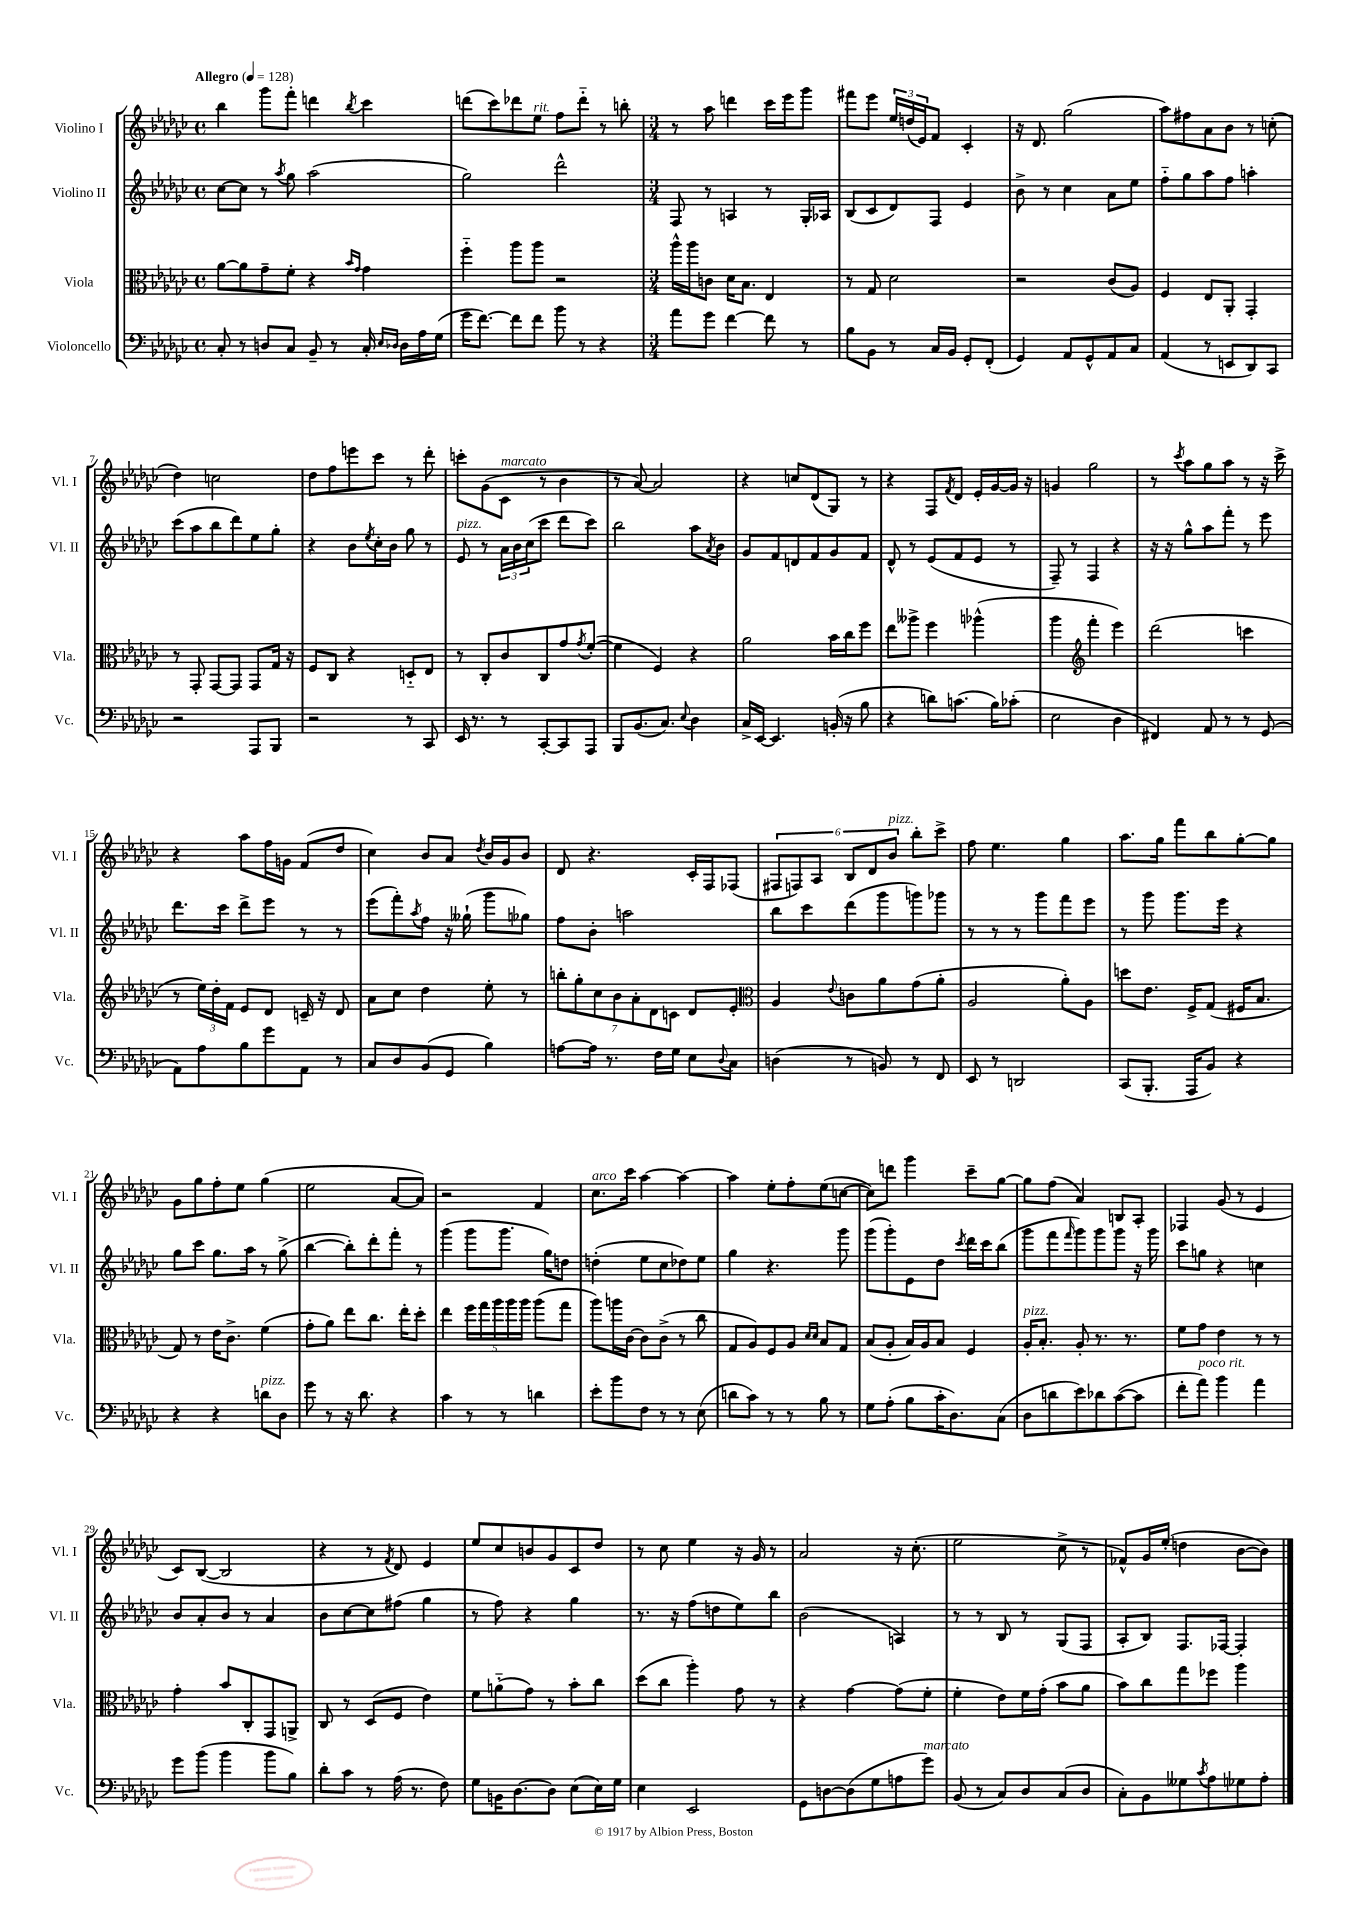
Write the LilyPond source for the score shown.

<<
\new StaffGroup <<
\new Staff = "s0" \with { instrumentName = "Violino I" shortInstrumentName = "Vl. I" } {
    \clef treble \key ges \major \defaultTimeSignature \time 4/4 \tempo "Allegro" 4 = 128
    bes''4 ges'''8 f'''8-. d'''4 \acciaccatura { bes''8 } ces'''4 |
    d'''8( ces'''8) des'''8 ees''8^\markup { \italic "rit." } f''8 des'''8-_ r8 b''8-. |
    \numericTimeSignature \time 3/4 r8 aes''8 d'''4 ces'''16 ees'''16 ges'''8 |
    fis'''8 ees'''8 \tuplet 3/2 { ees''16 d''16( ees'16) } f'8 ces'4-. |
    r16 des'8. ges''2( |
    aes''8) fis''8 aes'8 bes'8 r8 c''8-.( |
    des''4) c''2 |
    des''8 f''8 e'''8 ces'''8 r8 des'''8-. |
    c'''8-. ges'8( ces'8^\markup { \italic "marcato" } r8 bes'4 |
    r8 aes'8~) aes'2 |
    r4 c''8 des'8( ges8) r8 |
    r4 f8 \acciaccatura { f'8 } des'8 ees'16-. ges'16~ ges'16 r16 |
    g'4 ges''2 |
    r8 \acciaccatura { ces'''8 } aes''8 ges''8 aes''8 r8 r16 ces'''16-> |
    r4 aes''8 f''16 g'16 f'8( des''8 |
    ces''4) bes'8 aes'8 \acciaccatura { des''8 } bes'16 ges'16 bes'8 |
    des'8 r4. ces'16-. f16 fes8( |
    \tuplet 6/4 { fis8 f8) aes8 bes8 des'8 bes'8^\markup { \italic "pizz." } } bes''8-. ces'''8-> |
    f''8 ees''4. ges''4 |
    aes''8. ges''16 f'''8 bes''8 ges''8~-. ges''8 |
    ges'8 ges''8 f''8-. ees''8 ges''4( |
    ees''2 aes'8~ aes'8) |
    r2 f'4 |
    ces''8.^\markup { \italic "arco" } ces'''16 aes''4~ aes''4~ |
    aes''4 ees''8-. f''8-. ees''8( c''8~ |
    c''8) d'''8 ges'''4 ces'''8-- ges''8~ |
    ges''8 f''8( aes'4) b8 aes8-. |
    fes4 ges'8( r8 ees'4 |
    ces'8) bes8~( bes2 |
    r4 r8 \acciaccatura { f'8 } des'8) ees'4 |
    ees''8 ces''8 b'8 ges'8 ces'8 des''8 |
    r8 ces''8 ees''4 r16 ges'16 r8 |
    aes'2 r16 ces''8.-.( |
    ees''2 ces''8-> r8 |
    fes'8-^) ges'16 ees''16-.( d''4 bes'8~ bes'8) \bar "|." |
}
\new Staff = "s1" \with { instrumentName = "Violino II" shortInstrumentName = "Vl. II" } {
    \clef treble \key ges \major \defaultTimeSignature \time 4/4
    ces''8~ ces''8 r8 \acciaccatura { aes''8 } ges''8 aes''2( |
    ges''2) des'''2-^ |
    \numericTimeSignature \time 3/4 f8 r8 a4 r8 ges16-. aes16 |
    bes8( ces'8 des'8) f8 ees'4 |
    bes'8-> r8 ces''4 aes'8 ees''8 |
    f''8-_ ges''8 aes''8 f''8 a''4-. |
    ces'''8( aes''8 bes''8 des'''8) ees''8 ges''8-. |
    r4 bes'8 \acciaccatura { ees''8 } ces''16-. bes'16 ges''8 r8 |
    ees'8^\markup { \italic "pizz." } r8 \tuplet 3/2 { aes'16 bes'16 ces''16( } ces'''8 des'''8 ces'''8) |
    bes''2 aes''8 \acciaccatura { aes'8 } bes'8 |
    ges'8 f'8 d'8 f'8 ges'8 f'8 |
    des'8-^ r8 ees'8( f'8 ees'8 r8 |
    f8--) r8 f4 r4 |
    r16 r16 ges''8-^ aes''8 f'''8-. r8 ees'''8 |
    des'''8. ces'''16 des'''8-> ees'''8 r8 r8 |
    ees'''8( f'''8-.) \acciaccatura { aes''8 } f''8 r16 geses''16-!( ges'''8 ges''8) |
    f''8 bes'8-. a''2 |
    bes''8 ces'''8 des'''8( ges'''8 g'''8) ges'''8 |
    r8 r8 r8 ges'''8 f'''8 ees'''8 |
    r8 ges'''8 ges'''8. ees'''16 r4 |
    ges''8 ces'''8 ges''8. aes''16 r8 ges''8->( |
    bes''4~ bes''8-.) des'''8-. f'''8-. r8 |
    ges'''4( ges'''8 ges'''8. ges''16) d''8 |
    d''4-.( ees''8 ces''8 des''8) ees''8 |
    ges''4 r4. ges'''8 |
    ges'''8( ges'''8-.) ees'8 des''8 \acciaccatura { ces'''8 } des'''16 ces'''16 bes''8( |
    ges'''8 f'''8 \grace { f'''16 } ges'''8) ges'''8 ges'''8 r16 ges'''16 |
    ces'''8 g''8 r4 c''4 |
    bes'8 aes'8-. bes'8 r8 aes'4 |
    bes'8 ces''8~ ces''8 fis''8( ges''4 |
    r8 f''8) r4 ges''4 |
    r8. r16 f''8( d''8 ees''8) bes''8 |
    bes'2( a4) |
    r8 r8 bes8 r8 ges8( f8 |
    aes8-. bes8) f8. fes16~ fes4-. \bar "|." |
}
\new Staff = "s2" \with { instrumentName = "Viola" shortInstrumentName = "Vla." } {
    \clef alto \key ges \major \defaultTimeSignature \time 4/4
    aes'8~ aes'8 ges'8-- f'8-. r4 \grace { bes'16 ges'16 } ges'4 |
    f''4-_ aes''8 aes''8 r2 |
    \numericTimeSignature \time 3/4 aes''16-^ aes''16 c'8 des'16 bes8. ees4 |
    r8 ges8 des'2 |
    r2 ces'8( aes8) |
    f4 ees8 aes,8-. ges,4-. |
    r8 ges,8-. ges,8~ ges,8 ges,8 ges16 r16 |
    f8 ces8 r4 d8-_ ees8 |
    r8 ces8-. ces'8 ces8 ges'8 \acciaccatura { ges'8 } f'8~-.( |
    f'4 f4) r4 |
    aes'2 bes'16 ces''16 f''8 |
    ees''8 aeses''8-> f''4 aes''4-^( |
    aes''4 \clef treble f'''4-. ees'''4) |
    des'''2( c'''4 |
    r8 \tuplet 3/2 { ees''16) des''16-. f'16 } ees'8 des'8 c'16-- r16 des'8 |
    aes'8 ces''8 des''4 ees''8-. r8 |
    \tuplet 7/4 { b''8-. ges''8-. ces''8 bes'8 aes'8-. des'8 c'8 } des'8 ees'8-. |
    \clef alto aes4 \appoggiatura { ees'8 } c'8 aes'8 ges'8( aes'8-. |
    aes2 aes'8-.) aes8 |
    d''8 ees'8. f16-> ges8( fis16 bes8. |
    ges8) r8 ees'16 ces'8.-> f'4( |
    ges'8-. aes'8) ees''8 ces''8. ees''16-. des''8-. |
    ees''4 \tuplet 5/4 { f''16 ges''16 aes''16 aes''16 aes''16 } aes''8( ges''8 |
    aes''8) a''16 ces'16~ ces'8 ces'8->( r8 ces''8 |
    ges8 aes8) f8 aes8 \grace { des'16 des'16 } bes8 ges8 |
    bes8( aes8-. bes16) aes16 bes8 f4 |
    aes16-.^\markup { \italic "pizz." } bes8.-. aes8-. r8. r8. |
    f'8 ges'8 ees'4 r8 r8 |
    ges'4-. bes'8 ces8-. ges,8 a,8-> |
    ces8 r8 des8( f8 ees'4) |
    f'8 a'8-_( ges'8) r8 bes'8-. ces''8 |
    des''8( ces''8 aes''4-.) ges'8 r8 |
    r4 ges'4~ ges'8( f'8-. |
    f'4-. ees'8) f'16 ges'16-.( bes'8 aes'8 |
    bes'8) ces''8 ges''8 fes''8 aes''4 \bar "|." |
}
\new Staff = "s3" \with { instrumentName = "Violoncello" shortInstrumentName = "Vc." } {
    \clef bass \key ges \major \defaultTimeSignature \time 4/4
    ces8-. r8 d8 ces8 bes,8-- r8 ces16-. \grace { ees16 des16 } des16 aes16 ges16( |
    ges'16 f'8.~) f'8 f'8 bes'8 r8 r4 |
    \numericTimeSignature \time 3/4 aes'8 ges'8 f'4~ f'8 r8 |
    bes8 bes,8 r8 ces16 bes,16 ges,8-. f,8-.( |
    ges,4) aes,8 ges,8-^ aes,8 ces8 |
    aes,4( r8 e,8 des,8) ces,8 |
    r2 aes,,8 bes,,8 |
    r2 r8 ces,8 |
    ees,16 r8. r8 ces,8~-. ces,8 aes,,8 |
    bes,,8 bes,8.( ces8.) \appoggiatura { ees8 } des4 |
    ces16-> ees,16~ ees,4. b,16-.( r16 bes8 |
    r4 d'8) c'8.( bes16) ces'8-.( |
    ees2 des4 |
    fis,4) aes,8 r8 r8 ges,8( |
    aes,8) aes8 bes8 ges'8 aes,8 r8 |
    ces8 des8 bes,8( ges,8 bes4) |
    a8~ a16 r8. f16 ges16 ees8 \appoggiatura { des8 } ces8 |
    d4( r8 b,8) r8 f,8 |
    ees,8 r8 d,2 |
    ces,8( bes,,8.-. aes,,16 bes,8) r4 |
    r4 r4 d'8^\markup { \italic "pizz." } des8 |
    ges'8 r8 r16 des'8. r4 |
    ces'4 r8 r8 d'4 |
    ees'8-. bes'8 f8 r8 r8 ees8( |
    d'8 ces'8) r8 r8 bes8 r8 |
    ges8 aes8-.( bes8 ces'16-. des8.) ces8( |
    des8 d'8 ees'8) des'8 ces'8~( ces'8 |
    f'8-. aes'8^\markup { \italic "poco rit." }) bes'4 aes'4 |
    ges'8 bes'8( bes'4 bes'8 bes8) |
    des'8-. ces'8 r8 aes16( r8. f8) |
    ges8 b,16 des8.~ des8 ees8( ees16) ges16 |
    ees4 ees,2 |
    ges,8 d8~ d8( ges8 a8 ges'8^\markup { \italic "marcato" }) |
    bes,8( r8 ces8) des8 ces8( des8 |
    ces8-.) bes,8 geses8 \acciaccatura { ces'8 } aes8 ges8 aes8-. \bar "|." |
}
>>
>>
